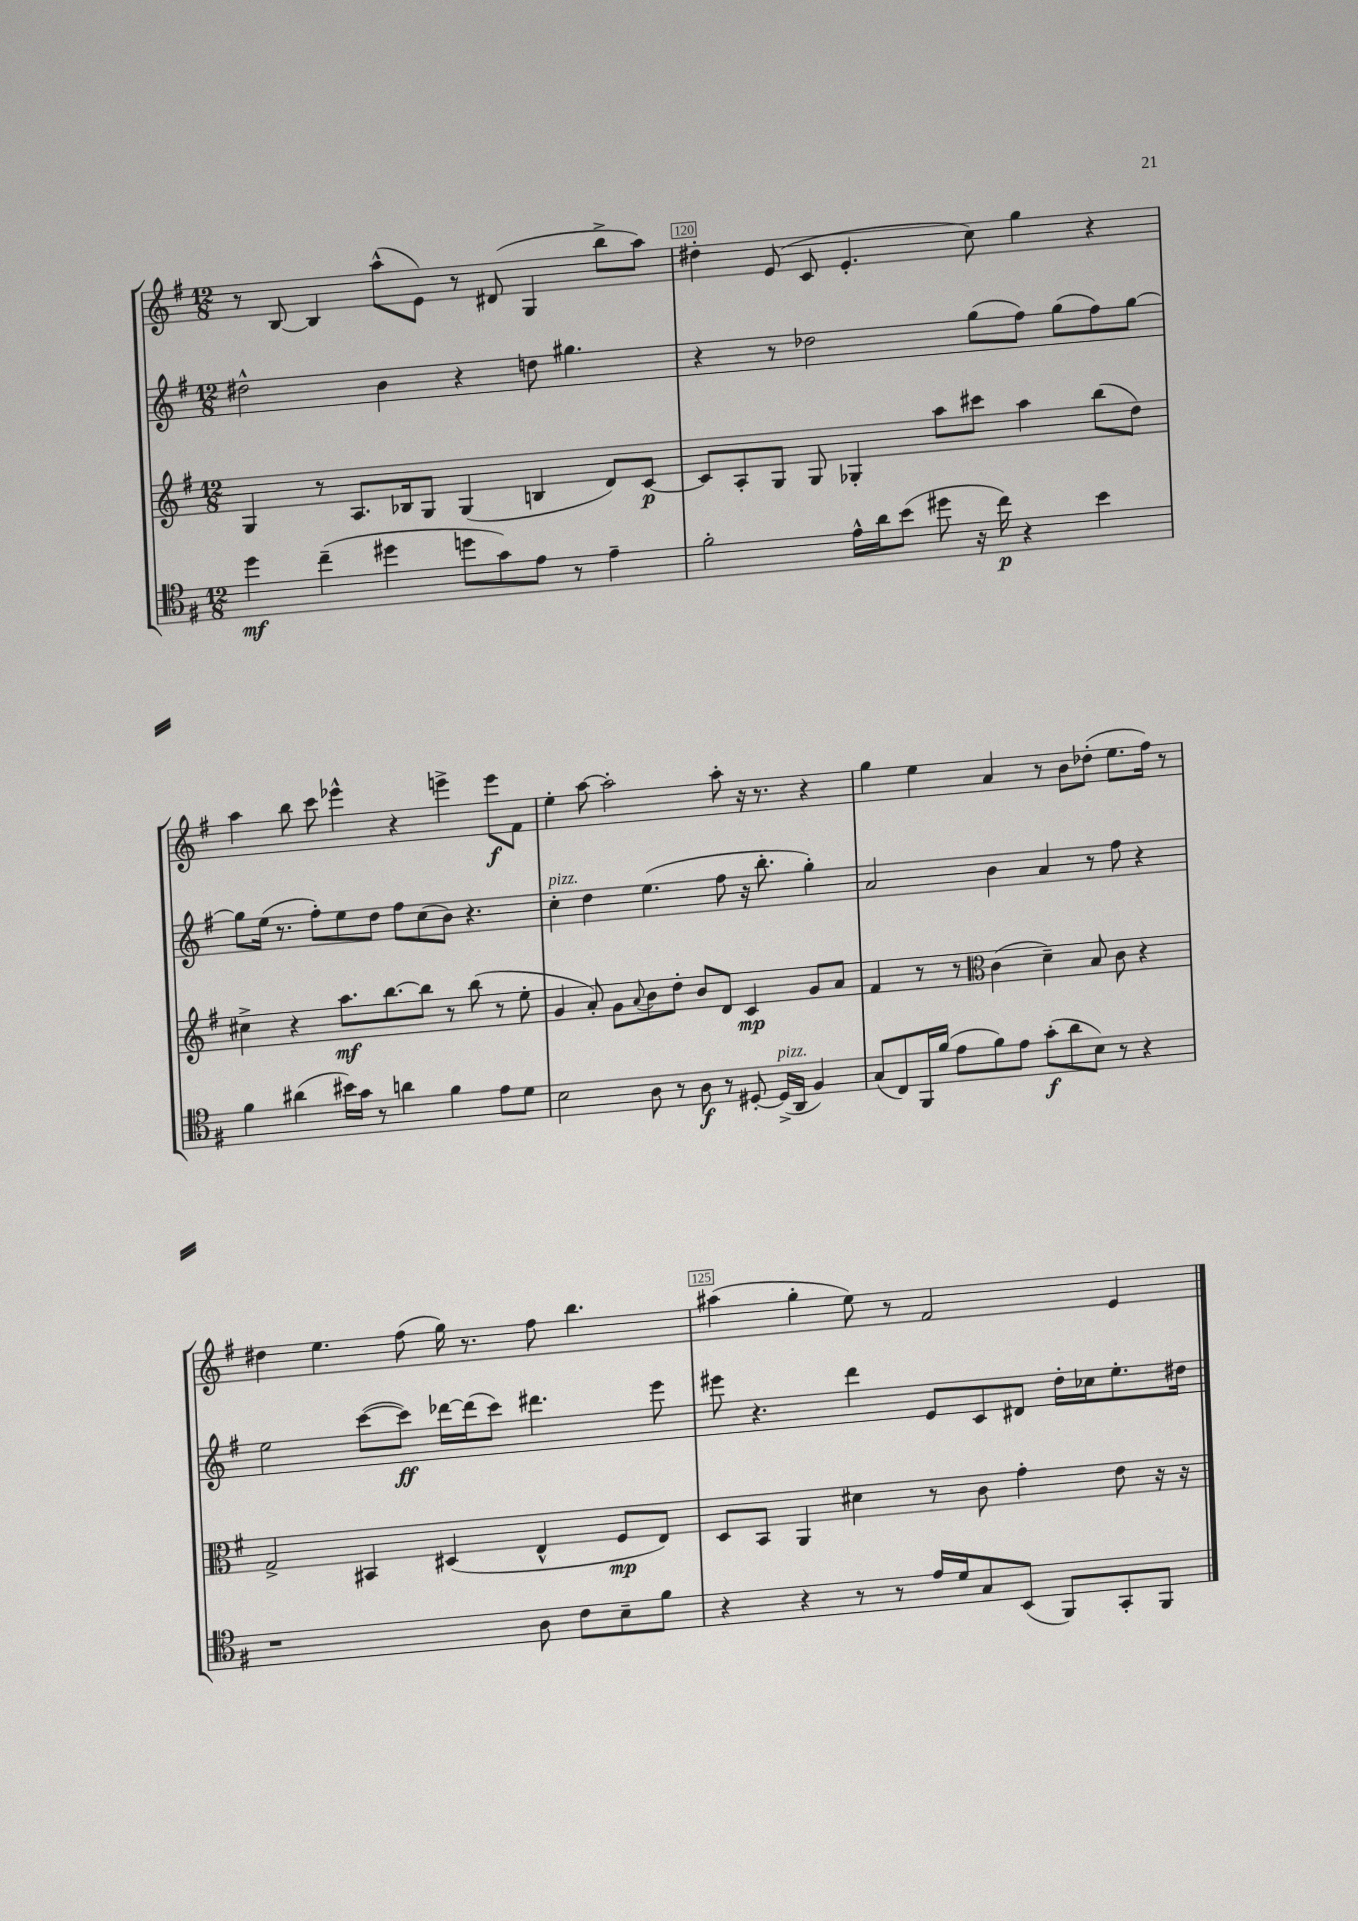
<<
\new StaffGroup <<
\new Staff = "s0" {
    \clef treble \key g \major \numericTimeSignature \time 12/8
    r8 b8~ b4 a''8-^( e'8) r8 dis'8( g4 b''8-> a''8) |
    dis''4-. e'8( c'8 e'4.-. c''8) g''4 r4 |
    a''4 b''8 c'''8 ees'''4-^ r4 e'''4-> e'''8\f fis'8 |
    e''4-. a''8~ a''2-. a''8-. r16 r8. r4 |
    g''4 e''4 a'4 r8 b'8 des''8-.( e''8. fis''16) r8 |
    dis''4 e''4. fis''8( g''16) r8. fis''8 b''4. |
    ais''4( g''4-. e''8) r8 fis'2 e'4 \bar "|." |
}
\new Staff = "s1" {
    \clef treble \key g \major \numericTimeSignature \time 12/8
    dis''2-^ b'4 r4 d''8 gis''4. |
    r4 r8 des''2 g''8( fis''8) g''8( fis''8) g''8~ |
    g''8 e''16( r8. fis''8-.) e''8 d''8 fis''8 c''8( b'8) r4. |
    c''4-.^\markup { \italic "pizz." } d''4 e''4.( fis''8 r16 b''8.-. g''4-.) |
    a'2 b'4 a'4 r8 fis''8 r4 |
    e''2 c'''8~( c'''8\ff) des'''16~ des'''16( c'''8) dis'''4. e'''8 |
    eis'''8 r4. d'''4 e'8 c'8 dis'8 d''16-. ces''16 e''8.-. dis''16 \bar "|." |
}
\new Staff = "s2" {
    \clef treble \key g \major \numericTimeSignature \time 12/8
    g4 r8 a8. bes16 g8 g4( b4 d'8) c'8~\p |
    c'8 a8-. g8 g8 ges4-. a''8 cis'''8 a''4 b''8( d''8) |
    cis''4-> r4 a''8.\mf b''8.~ b''8 r8 b''8( r8 e''8-. |
    g'4 a'8-.) g'8 \appoggiatura { a'8 } b'8 d''8-. b'8 d'8 c'4\mp g'8 a'8 |
    fis'4 r8 r8 \clef alto c'4( d'4--) b8 c'8 r4 |
    g2-> bis,4 dis4( e4-^ fis8\mp e8) |
    d8 b,8 a,4 dis'4 r8 c'8 g'4-. e'8 r16 r16 \bar "|." |
}
\new Staff = "s3" {
    \clef tenor \key g \major \numericTimeSignature \time 12/8
    d''4\mf c''4--( dis''4 d''8 g'8) e'8 r8 e'4-- |
    fis'2-. e'16-^ a'16 b'8( dis''8 r16 c''16\p) r4 b'4 |
    fis'4 ais'4( bis'16) g'16 r8 a'4 fis'4 e'8 d'8 |
    b2 a8 r8 a8\f r8 dis8~-. dis16->^\markup { \italic "pizz." }( a,16 fis4) |
    g8( c8) fis,16 fis'16( e'8 fis'8) e'8 g'8-.\f( a'8 b8) r8 r4 |
    r1 a8 c'8 b8-- fis'8 |
    r4 r4 r8 r8 e'16 d'16 g8 b,8( fis,8) g,8-. fis,8 \bar "|." |
}
>>
>>
\layout { \context { \Score currentBarNumber = #119 \override BarNumber.break-visibility = ##(#f #t #t) barNumberVisibility = #(every-nth-bar-number-visible 5) \override BarNumber.stencil = #(make-stencil-boxer 0.1 0.3 ly:text-interface::print) } }
